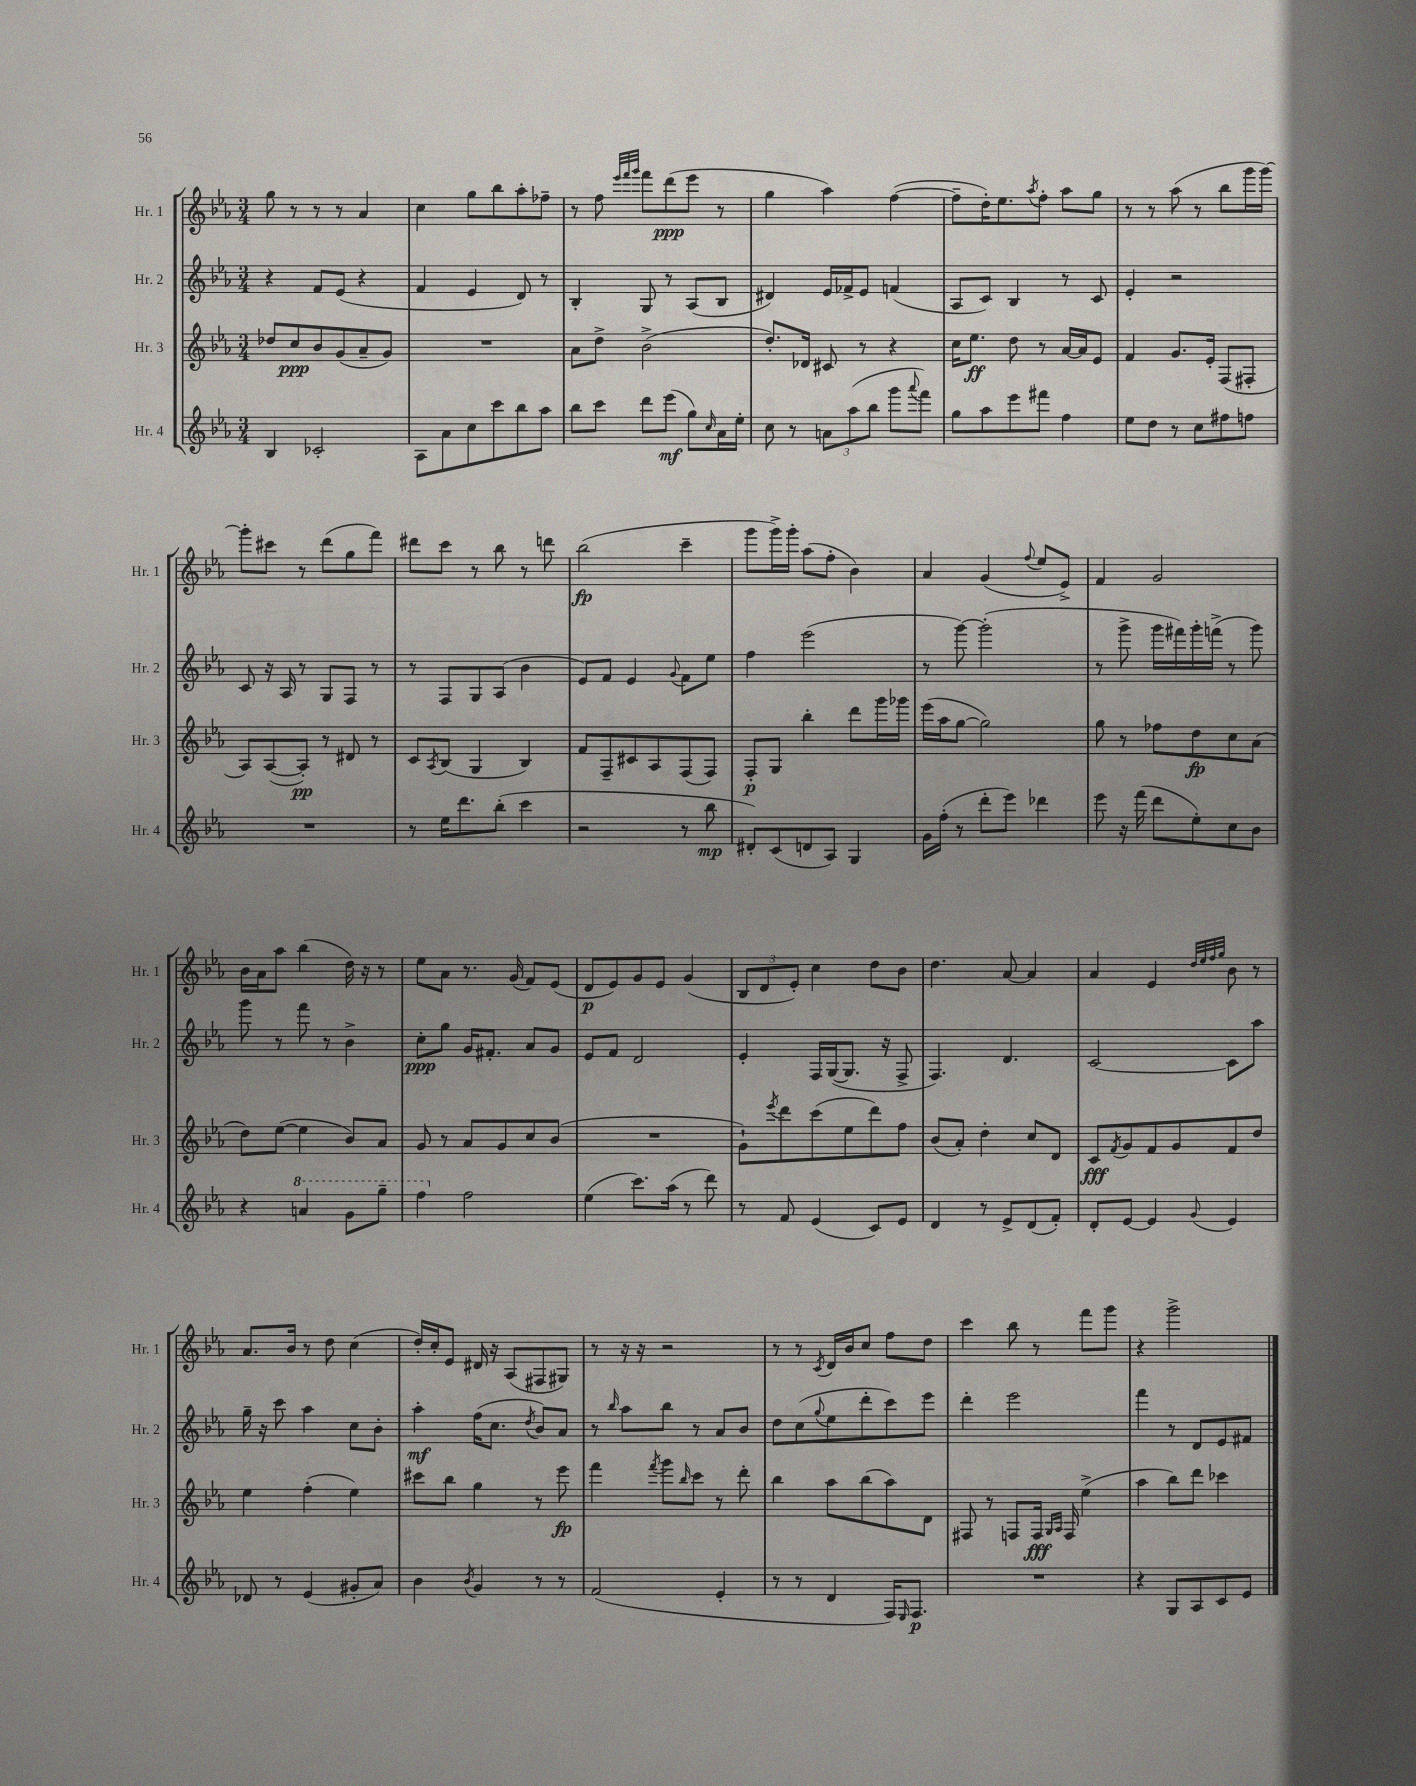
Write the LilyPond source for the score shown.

<<
\new StaffGroup <<
\new Staff = "s0" \with { instrumentName = "Hr. 1" shortInstrumentName = "Hr. 1" } {
    \clef treble \key ees \major \numericTimeSignature \time 3/4
    g''8 r8 r8 r8 aes'4 |
    c''4 g''8 bes''8 aes''8-. fes''8-- |
    r8 f''8 \grace { ees'''32 f'''32 g'''32 } f'''8 d'''8\ppp( ees'''8 r8 |
    g''4 aes''4) f''4~( |
    f''8-- d''16-.) ees''8. \acciaccatura { aes''8 } f''8-. aes''8 g''8 |
    r8 r8 aes''8( r8 bes''8 g'''16 g'''16~) |
    g'''8-. cis'''8 r8 d'''8( g''8 f'''8) |
    dis'''8 c'''8 r8 bes''8 r8 d'''8 |
    bes''2\fp( c'''4-- |
    g'''8 g'''16->) g'''16-. aes''8( f''8-. bes'4) |
    aes'4 g'4( \appoggiatura { f''8 } ees''8 ees'8->) |
    f'4 g'2 |
    bes'16 aes'16 aes''8 bes''4( d''16) r16 r8 |
    ees''8 aes'8 r8. g'16( f'8) ees'8( |
    d'8\p ees'8) g'8 ees'8 g'4( |
    \tuplet 3/2 { bes8 d'8 ees'8-.) } c''4 d''8 bes'8 |
    d''4. aes'8~ aes'4 |
    aes'4 ees'4 \grace { d''32 ees''32 f''32 g''32 } bes'8 r8 |
    aes'8. bes'16 r8 d''8 c''4( |
    d''16-.) c''16-. ees'8 dis'16 r16 aes8( fis8 gis8) |
    r8 r16 r16 r2 |
    r8 r8 \acciaccatura { c'8 } d'16 bes'16 c''8 f''8 d''8 |
    c'''4 bes''8 r8 f'''8 g'''8 |
    r4 g'''2-> \bar "|." |
}
\new Staff = "s1" \with { instrumentName = "Hr. 2" shortInstrumentName = "Hr. 2" } {
    \clef treble \key ees \major \numericTimeSignature \time 3/4
    r4 f'8 ees'8( r4 |
    f'4 ees'4 d'8) r8 |
    bes4-. g8 r8 aes8( bes8 |
    dis'4) ees'16 fes'16-> ees'8 f'4( |
    aes8 c'8) bes4 r8 c'8 |
    ees'4-. r2 |
    c'8 r16 aes16 r8 g8 f8 r8 |
    r8 f8 g8 aes8( bes'4 |
    ees'8) f'8 ees'4 \appoggiatura { g'8 } f'8 ees''8 |
    f''4 ees'''2( |
    r8 g'''8~) g'''2-.( |
    r8 g'''8-> g'''16 fis'''16) g'''16-. f'''16->( r8 g'''8) |
    g'''8 r8 f'''8 r8 bes'4-> |
    c''8-.\ppp g''8 g'16 fis'8.-. aes'8 g'8 |
    ees'8 f'8 d'2 |
    ees'4-. f16 g16~( g8. r16 f8-> |
    f4.) d'4. |
    c'2~ c'8 aes''8 |
    g''16-- r16 c'''8 aes''4 c''8 bes'8-. |
    aes''4-.\mf f''16( c''8. \acciaccatura { d''8 } bes'8) aes'8 |
    r8 \grace { bes''16 } aes''8 bes''8 r8 aes'8 bes'8 |
    d''8 c''8( \appoggiatura { g''8 } ees''8 d'''8-. c'''8) ees'''8 |
    d'''4-. ees'''2 |
    f'''4 r8 d'8 ees'8 fis'8 \bar "|." |
}
\new Staff = "s2" \with { instrumentName = "Hr. 3" shortInstrumentName = "Hr. 3" } {
    \clef treble \key ees \major \numericTimeSignature \time 3/4
    des''8 c''8\ppp bes'8 g'8( aes'8-- g'8) |
    R2. |
    aes'8 d''8-> bes'2->( |
    d''8.-.) des'16 cis'8 r8 r4 |
    c''16 ees''8.\ff d''8 r8 aes'16~ aes'16 ees'8 |
    f'4 g'8. ees'16-. f8( fis8-. |
    aes8) aes8~( aes8-.\pp) r8 dis'8 r8 |
    c'8 \acciaccatura { aes8 } bes8( g4 bes4) |
    f'8 f8-- cis'8 aes8 f8( f8) |
    f8-.\p g8 bes''4-. d'''8 g'''16 ges'''16 |
    ees'''16( aes''16 g''8~ g''2) |
    g''8 r8 fes''8 d''8\fp c''8 aes'8( |
    d''8) ees''8~( ees''4 bes'8) aes'8 |
    g'8 r8 aes'8 g'8 c''8 bes'8( |
    R2. |
    g'8-!) \acciaccatura { ees'''8 } d'''8 c'''8( ees''8 d'''8) f''8 |
    bes'8( aes'8-.) d''4-. c''8 d'8 |
    c'8\fff \acciaccatura { f'8 } g'8 f'8 g'8 f'8 d''8 |
    ees''4 f''4-.( ees''4) |
    cis'''8 bes''8 g''4 r8 ees'''8\fp |
    f'''4 \acciaccatura { f'''8 } g'''8 \grace { bes''16 } c'''8 r8 d'''8-. |
    bes''4 aes''8 bes''8( aes''8) d'8 |
    fis8 r8 f8 f16\fff \grace { g16 aes16 } f16 ees''4->( |
    aes''4 bes''8) d'''8 ces'''4 \bar "|." |
}
\new Staff = "s3" \with { instrumentName = "Hr. 4" shortInstrumentName = "Hr. 4" } {
    \clef treble \key ees \major \numericTimeSignature \time 3/4
    bes4 ces'2-. |
    aes8 aes'8 c''8 c'''8 bes''8 aes''8 |
    bes''8 c'''8 d'''8 ees'''8\mf( g''8) \grace { c''16 } aes'16 ees''16-. |
    c''8 r8 \tuplet 3/2 { a'8 aes''8( bes''8 } g'''8 \appoggiatura { aes'''8 } f'''8) |
    g''8 aes''8 ees'''8 fis'''8 f''4 |
    ees''8 d''8 r8 c''8 fis''8 f''8 |
    R2. |
    r8 ees''16 d'''8. bes''8-.( c'''4 |
    r2 r8 bes''8\mp |
    dis'8-.) c'8( d'8 aes8) g4 |
    g'16 f''16-.( r8 d'''8-. ees'''8) des'''4 |
    ees'''8 r16 f'''16( d'''8 ees''8-.) c''8 bes'8 |
    r4 \ottava #1 a''4 g''8 g'''8-- |
    f'''4 \ottava #0 f''2 |
    ees''4( c'''8.) aes''16( r8 d'''8) |
    r8 f'8 ees'4( c'8) ees'8 |
    d'4 r8 ees'8-> d'8( f'8-.) |
    d'8-. ees'8~ ees'4 \appoggiatura { g'8 } ees'4 |
    des'8 r8 ees'4( gis'8-. aes'8) |
    bes'4 \acciaccatura { bes'8 } g'4 r8 r8 |
    f'2( ees'4-. |
    r8 r8 d'4 f16) \grace { ees16 } f8.\p |
    R2. |
    r4 g8 aes8 c'8 ees'8 \bar "|." |
}
>>
>>
\layout { \context { \Score \remove "Bar_number_engraver" } }
